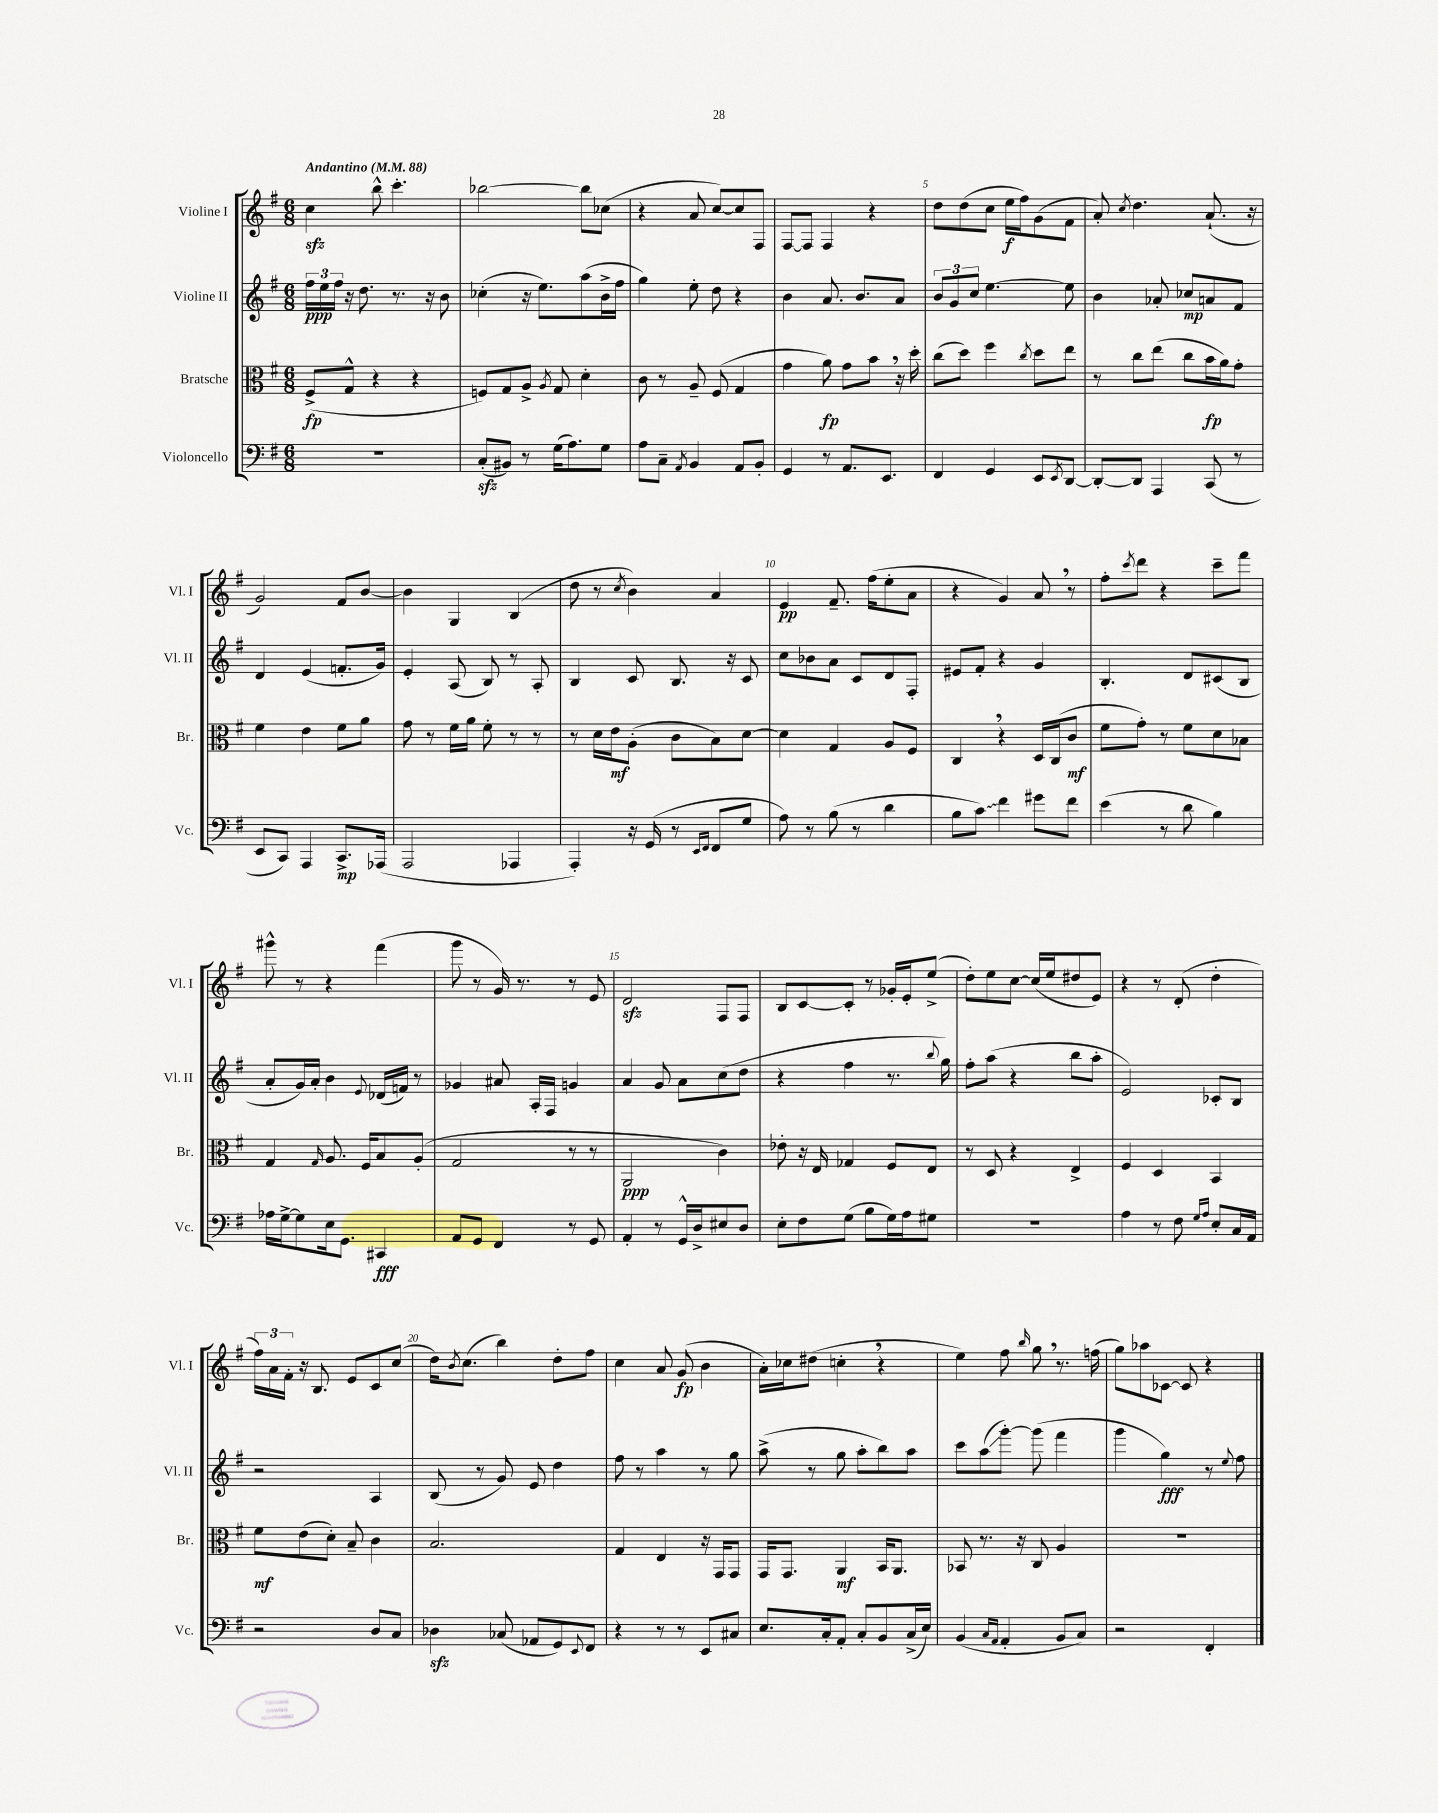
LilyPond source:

<<
\new StaffGroup <<
\new Staff = "s0" \with { instrumentName = "Violine I" shortInstrumentName = "Vl. I" } {
    \clef treble \key g \major \numericTimeSignature \time 6/8 \tempo "Andantino" 4 = 88
    c''4\sfz b''8-^ c'''4.-. |
    bes''2~ bes''8 ces''8( |
    r4 a'8 c''8~) c''8 fis8 |
    fis8~ fis8 fis4 r4 |
    d''8 d''8( c''8 e''16\f fis''16) g'8( fis'8 |
    a'8-.) \acciaccatura { c''8 } d''4. a'8.-!( r16 |
    g'2) fis'8 b'8~ |
    b'4 g4 b4( |
    d''8 r8 \acciaccatura { c''8 } b'4) a'4 |
    e'4\pp fis'8.-- fis''16( e''8-. a'8 |
    r4 g'4) a'8 \breathe r8 |
    fis''8-. \acciaccatura { c'''8 } d'''8 r4 c'''8-- fis'''8 |
    gis'''8-^ r8 r4 fis'''4( |
    g'''8 r8 g'16) r8. r8 e'8 |
    d'2\sfz fis8 fis8 |
    b8 c'8~ c'8-. r8 ges'16-. e'16-. e''8->( |
    d''8-.) e''8 c''8~ c''16( e''16 dis''8 e'8) |
    r4 r8 d'8-.( d''4-. |
    \tuplet 3/2 { fis''16) a'16 fis'16-. } r16 b8. e'8 c'8 c''8( |
    d''16) \acciaccatura { b'8 } c''8.( b''4) d''8-. fis''8 |
    c''4 a'8 g'8\fp( b'4 |
    a'16-.) ces''16 dis''8( c''4-. \breathe r4 |
    e''4) fis''8 \grace { b''16 } g''8 \breathe r8. f''16( |
    g''8) aes''8 ces'8~ ces'8 r4 \bar "|." |
}
\new Staff = "s1" \with { instrumentName = "Violine II" shortInstrumentName = "Vl. II" } {
    \clef treble \key g \major \numericTimeSignature \time 6/8
    \tuplet 3/2 { fis''16\ppp e''16 fis''16 } r16 d''8. r8. r16 b'8 |
    ces''4-.( r16 e''8.) a''8( b'16-> fis''16 |
    g''4) e''8-. d''8 r4 |
    b'4 a'8. b'8. a'8 |
    \tuplet 3/2 { b'8 g'8 c''8 } e''4.~ e''8 |
    b'4 aes'8-. ces''8\mp a'8 fis'8 |
    d'4 e'4( f'8.-. g'16) |
    e'4-. a8( b8) r8 a8-. |
    b4 c'8 b8. r16 c'8 |
    c''8 bes'8 a'8 c'8 d'8 fis8-. |
    eis'8 fis'8-. r4 g'4 |
    b4.-. d'8 cis'8( b8 |
    a'8-. g'16) a'16-. b'4 \appoggiatura { e'8 } des'16( f'16) r8 |
    ges'4 ais'8 a16-. fis16 g'4 |
    a'4 g'8 a'8 c''8( d''8 |
    r4 fis''4 r8. \appoggiatura { b''8 } g''16) |
    fis''8-. a''8( r4 b''8 a''8-. |
    e'2) ces'8-. b8 |
    r2 a4 |
    b8( r8 g'8) e'8 d''4 |
    fis''8 r8 a''4 r8 g''8 |
    a''8->( r8 g''8 a''8-. b''8) a''8 |
    c'''8 a''8\glissando( g'''8~-.) g'''8( fis'''4 |
    g'''4 g''4\fff) r8 \appoggiatura { e''8 } fis''8 \bar "|." |
}
\new Staff = "s2" \with { instrumentName = "Bratsche" shortInstrumentName = "Br." } {
    \clef alto \key g \major \numericTimeSignature \time 6/8
    fis8->\fp( g8-^ r4 r4 |
    f8) g8 a8-> \acciaccatura { a8 } g8 d'4-. |
    c'8 r8 a8-- fis8( g4 |
    g'4 a'8\fp) g'8 b'8 \breathe r16 d''16-. |
    c''8( d''8) fis''4 \acciaccatura { c''8 } d''8 e''8 |
    r8 c''8 e''8( c''8 b'16\fp a'16) g'8-. |
    fis'4 e'4 fis'8 a'8 |
    g'8 r8 fis'16 a'16 fis'8-. r8 r8 |
    r8 d'16 e'16\mf a8-.( c'8 b8) d'8~ |
    d'4 g4 a8 fis8 |
    c4 \breathe r4 d16 c16( c'8\mf |
    fis'8 g'8-.) r8 fis'8 d'8 bes8 |
    g4 \grace { g16 } a8. fis16 b8 a8-.( |
    g2 r8 r8 |
    a,2\ppp c'4) |
    ees'8-. r16 e16 ges4 fis8 e8 |
    r8 d8 r4 e4-> |
    fis4 d4 b,4 |
    fis'8\mf e'8( d'8-.) b8-- c'4 |
    b2. |
    g4 e4 r16 g,16 g,8 |
    g,16 g,8. a,4\mf b,16 a,8. |
    bes,8 r8. r16 c8 a4 |
    R2. \bar "|." |
}
\new Staff = "s3" \with { instrumentName = "Violoncello" shortInstrumentName = "Vc." } {
    \clef bass \key g \major \numericTimeSignature \time 6/8
    R2. |
    c8-.\sfz( bis,8) r8 g16( a8.) g8 |
    a8 c8-- \acciaccatura { a,8 } b,4 a,8 b,8-. |
    g,4 r8 a,8. e,8. |
    fis,4 g,4 e,8 \acciaccatura { e,8 } d,8~ |
    d,8~-. d,8 a,,4 c,8( r8 |
    e,8 c,8) a,,4 c,8.->\mp aes,,16( |
    a,,2 aes,,4 |
    a,,4-.) r16 g,16( r8 \grace { e,16 fis,16 } fis,8 g8 |
    a8) r8 b8( r8 d'4 |
    b8 \once \override Glissando.style = #'zigzag c'8\glissando) fis'4 gis'8 fis'8 |
    e'4( r8 d'8 b4) |
    aes16 g16~-> g8 e16 g,8. cis,4\fff |
    a,8 g,8 fis,4 r8 g,8 |
    a,4-. r8 g,16-^ d16-> eis8 d8 |
    e8-. fis8 g8( b8 g16) a16 gis8 |
    R2. |
    a4 r8 fis8 \grace { g16 a16 } e8-. c16 a,16 |
    r2 d8 c8 |
    des4\sfz ces8( aes,8 g,8) \appoggiatura { e,8 } fis,8 |
    r4 r8 r8 e,8 cis8 |
    e8. c16-. a,8-. c8-. b,8 c16->( e16) |
    b,4( \grace { c16 a,16 } a,4-. b,8 c8) |
    r2 fis,4-. \bar "|." |
}
>>
>>
\layout { \context { \Score \override BarNumber.break-visibility = ##(#f #t #t) barNumberVisibility = #(every-nth-bar-number-visible 5) } }
